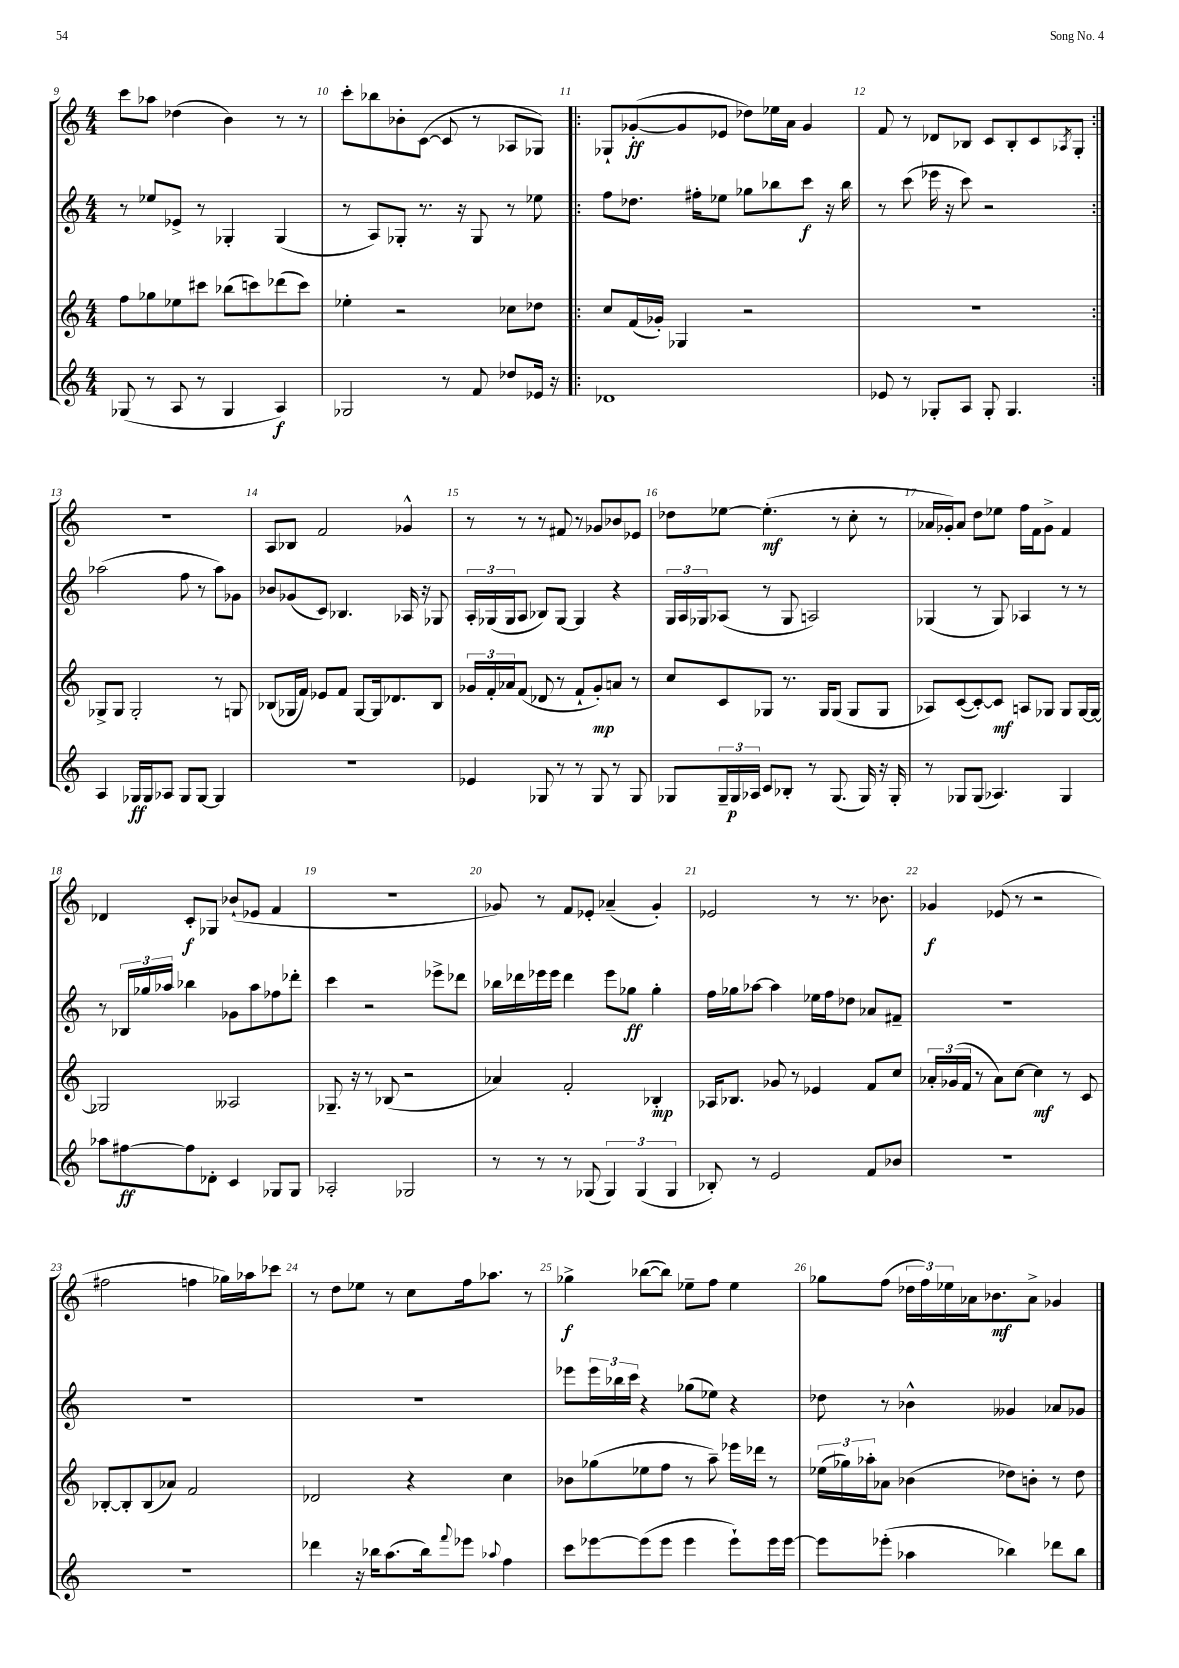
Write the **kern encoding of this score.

**kern	**dynam	**kern	**dynam	**kern	**dynam	**kern	**dynam
*part4	*part4	*part3	*part3	*part2	*part2	*part1	*part1
*staff4	*staff4	*staff3	*staff3	*staff2	*staff2	*staff1	*staff1
*clefG2	*	*clefG2	*	*clefG2	*	*clefG2	*
*k[]	*	*k[]	*	*k[]	*	*k[]	*
*M4/4	*	*M4/4	*	*M4/4	*	*M4/4	*
=9	=9	=9	=9	=9	=9	=9	=9
(8G-X/	.	8ff\L	.	8r	.	8ccc\L	.
8r	.	8gg-X\	.	8ee-X/L	.	8aa-X\J	.
8A/	.	8ee-X\	.	8e-X^/J	.	(4dd-X\	.
8r	.	8ccc#X\J	.	8r	.	.	.
4G-/	.	(8bb-X\L	.	4G-X'/	.	4b\)	.
.	.	8cccn\)	.	.	.	.	.
4A/)	f	(8ddd-X\	.	(4G-/	.	8r	.
.	.	8ccc\J)	.	.	.	8r	.
=10	=10	=10	=10	=10	=10	=10	=10
2G-X/	.	4ee-X'\	.	8r	.	8ccc'\L	.
.	.	.	.	8A/L)	.	8bb-X\	.
.	.	2r	.	8G-X'/J	.	8b-X'\	.
.	.	.	.	8.r	.	([8c\J	.
8r	.	.	.	.	.	8c/]	.
.	.	.	.	16r	.	.	.
8f/	.	.	.	8G-/	.	8r	.
8dd-X/L	.	8cc-X\L	.	8r	.	8A-X/L	.
16e-X/Jk	.	8dd-X\J	.	8ee-X\	.	8G-X/J)	.
16r	.	.	.	.	.	.	.
=11!|:	=11!|:	=11!|:	=11!|:	=11!|:	=11!|:	=11!|:	=11!|:
1d-X	.	8cc/L	.	8ff\L	.	8G-X`/L	.
.	.	(16f/L	.	8.dd-X\J	.	([8g-X'/	ff
.	.	16g-X'/JJ)	.	.	.	.	.
.	.	4G-X/	.	.	.	8g-/]	.
.	.	.	.	16ff#X'\KL	.	.	.
.	.	.	.	8ee-X\J	.	8e-X/J	.
.	.	2r	.	8gg-X\L	.	8dd-X\L)	.
.	.	.	.	8bb-X\	.	16ee-X\L	.
.	.	.	.	.	.	16a\JJ	.
.	.	.	.	8ccc\J	f	4g-/	.
.	.	.	.	16r	.	.	.
.	.	.	.	16bb-\	.	.	.
=12	=12	=12	=12	=12	=12	=12	=12
8e-X/	.	1r	.	8r	.	8f/	.
8r	.	.	.	(8ccc\	.	8r	.
8G-X'/L	.	.	.	16eee-X\	.	8d-X/L	.
.	.	.	.	16r	.	.	.
8A/J	.	.	.	8ccc\)	.	8B-X/J	.
8G-'/	.	.	.	2r	.	8c/L	.
4.G-/	.	.	.	.	.	8B-'/	.
.	.	.	.	.	.	8c/	.
.	.	.	.	.	.	8qA-X/	.
.	.	.	.	.	.	8G'/J	.
!!LO:LB:g=z
=13:|!	=13:|!	=13:|!	=13:|!	=13:|!	=13:|!	=13:|!	=13:|!
4A/	.	8G-X^/L	.	(2aa-X\	.	1r	.
.	.	8G-/J	.	.	.	.	.
16G-X/LL	ff	2G-'/	.	.	.	.	.
16G-/J	.	.	.	.	.	.	.
8A-X/J	.	.	.	.	.	.	.
8G-/L	.	.	.	8ff\	.	.	.
[8G-/J	.	.	.	8r	.	.	.
4G-/]	.	8r	.	8aa-\L)	.	.	.
.	.	8Gn/	.	8g-X\J	.	.	.
=14	=14	=14	=14	=14	=14	=14	=14
1r	.	(8B-X/L	.	8b-X/L	.	8A/L	.
.	.	16G-X/L	.	(8g-X/	.	8B-X/J	.
.	.	16f/JJ)	.	.	.	.	.
.	.	8e-X/L	.	8c/J)	.	2f/	.
.	.	8f/J	.	4.B-X/	.	.	.
.	.	[8G-/L	.	.	.	.	.
.	.	16G-/k]	.	.	.	.	.
.	.	8.d-X/	.	.	.	.	.
.	.	.	.	16A-X/	.	4g-X^^/	.
.	.	.	.	16r	.	.	.
.	.	8B-/J	.	8G-X/	.	.	.
=15	=15	=15	=15	=15	=15	=15	=15
4e-X/	.	24g-X/LL	.	24A'/LL	.	8r	.
.	.	24f'/	.	(24G-X/	.	.	.
.	.	24a-X/J	.	24G-/J	.	.	.
.	.	(8f/J	.	8A/J	.	8r	.
8G-X/	.	8d-X/	.	8B-X/L)	.	8r	.
8r	.	8r	.	[8G-/J	.	8f#X/	.
8r	.	8f`/L	.	4G-/]	.	8r	.
8G-/	.	8g-'/)	mp	.	.	8g-X/L	.
8r	.	8an/J	.	4r	.	8b-X/	.
8G-/	.	8r	.	.	.	8e-X/J	.
=16	=16	=16	=16	=16	=16	=16	=16
8G-X/L	.	8cc/L	.	24G/LL	.	8dd-X\L	.
.	.	.	.	24A/	.	.	.
.	.	.	.	24G-X/J	.	.	.
24G-~/L	.	8c/	.	(8A-X/J	.	[8ee-X\J	.
24G-/	p	.	.	.	.	.	.
24A-X/JJ	.	.	.	.	.	.	.
8c/L	.	8G-X/J	.	8r	.	(4.ee-'\]	mf
8B-X'/J	.	8.r	.	8G-/	.	.	.
8r	.	.	.	2An/)	.	.	.
.	.	16G-/KL	.	.	.	.	.
(8.G-/	.	(8G-/J	.	.	.	8r	.
.	.	8G-/L	.	.	.	8cc'\	.
16G-/)	.	.	.	.	.	.	.
16r	.	8G-/J	.	.	.	8r	.
16G-'/	.	.	.	.	.	.	.
=17	=17	=17	=17	=17	=17	=17	=17
8r	.	8A-X/L)	.	(4G-X/	.	16a-X/LL	.
.	.	.	.	.	.	16g-X'/J)	.
8G-X/L	.	([8c/	.	.	.	8a-/J	.
(8G-/J	.	8c'/_)	.	8r	.	8dd\L	.
4.A-X/)	.	8c/J]	mf	8G-/)	.	8ee-X\J	.
.	.	8An/L	.	4A-X/	.	16ff\LL	.
.	.	.	.	.	.	16f\J	.
.	.	8G-X/J	.	.	.	8g-^\J	.
4G-/	.	8G-/L	.	8r	.	4f/	.
.	.	[16G-/L	.	8r	.	.	.
.	.	16G-/JJ_	.	.	.	.	.
!!LO:LB:g=z
=18	=18	=18	=18	=18	=18	=18	=18
8aa-X\L	.	2G-X/]	.	8r	.	4d-X/	.
[8ff#X\	ff	.	.	24B-X/LL	.	.	.
.	.	.	.	24gg-X/	.	.	.
.	.	.	.	24aa-X/JJ	.	.	.
8ff#\]	.	.	.	4bb-X\	.	8c'/L	f
8d-X'\J	.	.	.	.	.	8G-X/J	.
4c/	.	2A--X/	.	8g-X\L	.	(8b-X`/L	.
.	.	.	.	8aa-\	.	8e-X/J	.
8G-X/L	.	.	.	8ff-X\	.	4f/	.
8G-/J	.	.	.	8ddd-X'\J	.	.	.
=19	=19	=19	=19	=19	=19	=19	=19
2A-X'/	.	8.G-X~/	.	4ccc\	.	1r	.
.	.	16r	.	.	.	.	.
.	.	8r	.	2r	.	.	.
.	.	(8B-X/	.	.	.	.	.
2G-X/	.	2r	.	.	.	.	.
.	.	.	.	8eee-X^\L	.	.	.
.	.	.	.	8ddd-X\J	.	.	.
=20	=20	=20	=20	=20	=20	=20	=20
8r	.	4a-X/)	.	16bb-X\LL	.	8g-X/)	.
.	.	.	.	16ddd-X\	.	.	.
8r	.	.	.	16eee-X\	.	8r	.
.	.	.	.	16eee-\JJ	.	.	.
8r	.	2f'/	.	4ddd-\	.	8f/L	.
(8G-X/	.	.	.	.	.	8e-X'/J	.
6G-/)	.	.	.	8eee-\L	.	(4a-X~/	.
.	.	.	.	8gg-X\J	ff	.	.
(6G-/	.	.	.	.	.	.	.
.	.	4B-X'/	mp	4gg-'\	.	4g-'/)	.
6G-/	.	.	.	.	.	.	.
=21	=21	=21	=21	=21	=21	=21	=21
8B-X'/)	.	16A-X/KL	.	16ff\LL	.	2e-X/	.
.	.	8.B-X/J	.	16gg-X\J	.	.	.
8r	.	.	.	[8aa-X\J	.	.	.
2e/	.	8g-X/	.	4aa-\]	.	.	.
.	.	8r	.	.	.	.	.
.	.	4e-X/	.	16ee-X\LL	.	8r	.
.	.	.	.	16ff\J	.	.	.
.	.	.	.	8dd-X\J	.	8.r	.
8f/L	.	8f/L	.	8a-X/L	.	.	.
.	.	.	.	.	.	8.b-X\	.
8b-X/J	.	8cc/J	.	8f#X~/J	.	.	.
=22	=22	=22	=22	=22	=22	=22	=22
1r	.	24a-X'/LL	.	1r	.	4g-X/	f
.	.	(24g-X/	.	.	.	.	.
.	.	24f/JJ	.	.	.	.	.
.	.	8r	.	.	.	.	.
.	.	8a-\L)	.	.	.	(8e-X/	.
.	.	[8cc\J	.	.	.	8r	.
.	.	4cc\]	mf	.	.	2r	.
.	.	8r	.	.	.	.	.
.	.	8c/	.	.	.	.	.
!!LO:LB:g=z
=23	=23	=23	=23	=23	=23	=23	=23
1r	.	[8B-X'/L	.	1r	.	2ff#X\	.
.	.	8B-'/]	.	.	.	.	.
.	.	(8B-/	.	.	.	.	.
.	.	8a-X/J)	.	.	.	.	.
.	.	2f/	.	.	.	4ffn\	.
.	.	.	.	.	.	16gg-X\LL)	.
.	.	.	.	.	.	16aa-X\J	.
.	.	.	.	.	.	8ccc-X\J	.
=24	=24	=24	=24	=24	=24	=24	=24
4ddd-X\	.	2d-X/	.	1r	.	8r	.
.	.	.	.	.	.	8dd\L	.
16r	.	.	.	.	.	8ee-X\J	.
16bb-X\KL	.	.	.	.	.	.	.
(8.aa\	.	.	.	.	.	8r	.
.	.	4r	.	.	.	8cc\L	.
16bb-\k)	.	.	.	.	.	.	.
8qqfff/	.	.	.	.	.	.	.
8eee-X\J	.	.	.	.	.	16ff\k	.
.	.	.	.	.	.	8.aa-X\J	.
8qqaa-X/	.	.	.	.	.	.	.
4ff\	.	4cc\	.	.	.	.	.
.	.	.	.	.	.	8r	.
=25	=25	=25	=25	=25	=25	=25	=25
8ccc\L	.	8b-X\L	.	8eee-X\L	.	4gg-X^\	f
[8eee-X\	.	(8gg-X\	.	24eee-\L	.	.	.
.	.	.	.	24bb-X\	.	.	.
.	.	.	.	24ccc\JJ	.	.	.
(8eee-\]	.	8ee-X\	.	4r	.	([8bb-X\L	.
8eee-\J	.	8ff\J	.	.	.	8bb-\J])	.
4eee-\	.	8r	.	(8gg-X\L	.	8ee-X~\L	.
.	.	8aa~\)	.	8ee-X\J)	.	8ff\J	.
8eee-`\L)	.	16eee-X\LL	.	4r	.	4ee-\	.
.	.	16ddd-X\JJ	.	.	.	.	.
16eee-\L	.	8r	.	.	.	.	.
[16eee-\JJ	.	.	.	.	.	.	.
=26	=26	=26	=26	=26	=26	=26	=26
8eee-\L]	.	(24ee-X\LL	.	8dd-X\	.	8gg-X\L	.
.	.	24gg-X\)	.	.	.	.	.
.	.	24aa-X'\J	.	.	.	.	.
(8eee-X'\J	.	8a-X\J	.	8r	.	(8ff\J	.
4aa-X\	.	(4b-X\	.	4b-X^^\	.	24dd-X\LL	.
.	.	.	.	.	.	24ff\)	.
.	.	.	.	.	.	24ee-X\	.
.	.	.	.	.	.	16a-X\J	.
.	.	.	.	.	.	8.b-X\	mf
4bb-X\)	.	8dd-X\L)	.	4g--X/	.	.	.
.	.	8bn'\J	.	.	.	8a-^\J	.
8ddd-X\L	.	8r	.	8a-X/L	.	4g-X/	.
8bb-\J	.	8dd-\	.	8g-X/J	.	.	.
==	==	==	==	==	==	==	==
*-	*-	*-	*-	*-	*-	*-	*-
